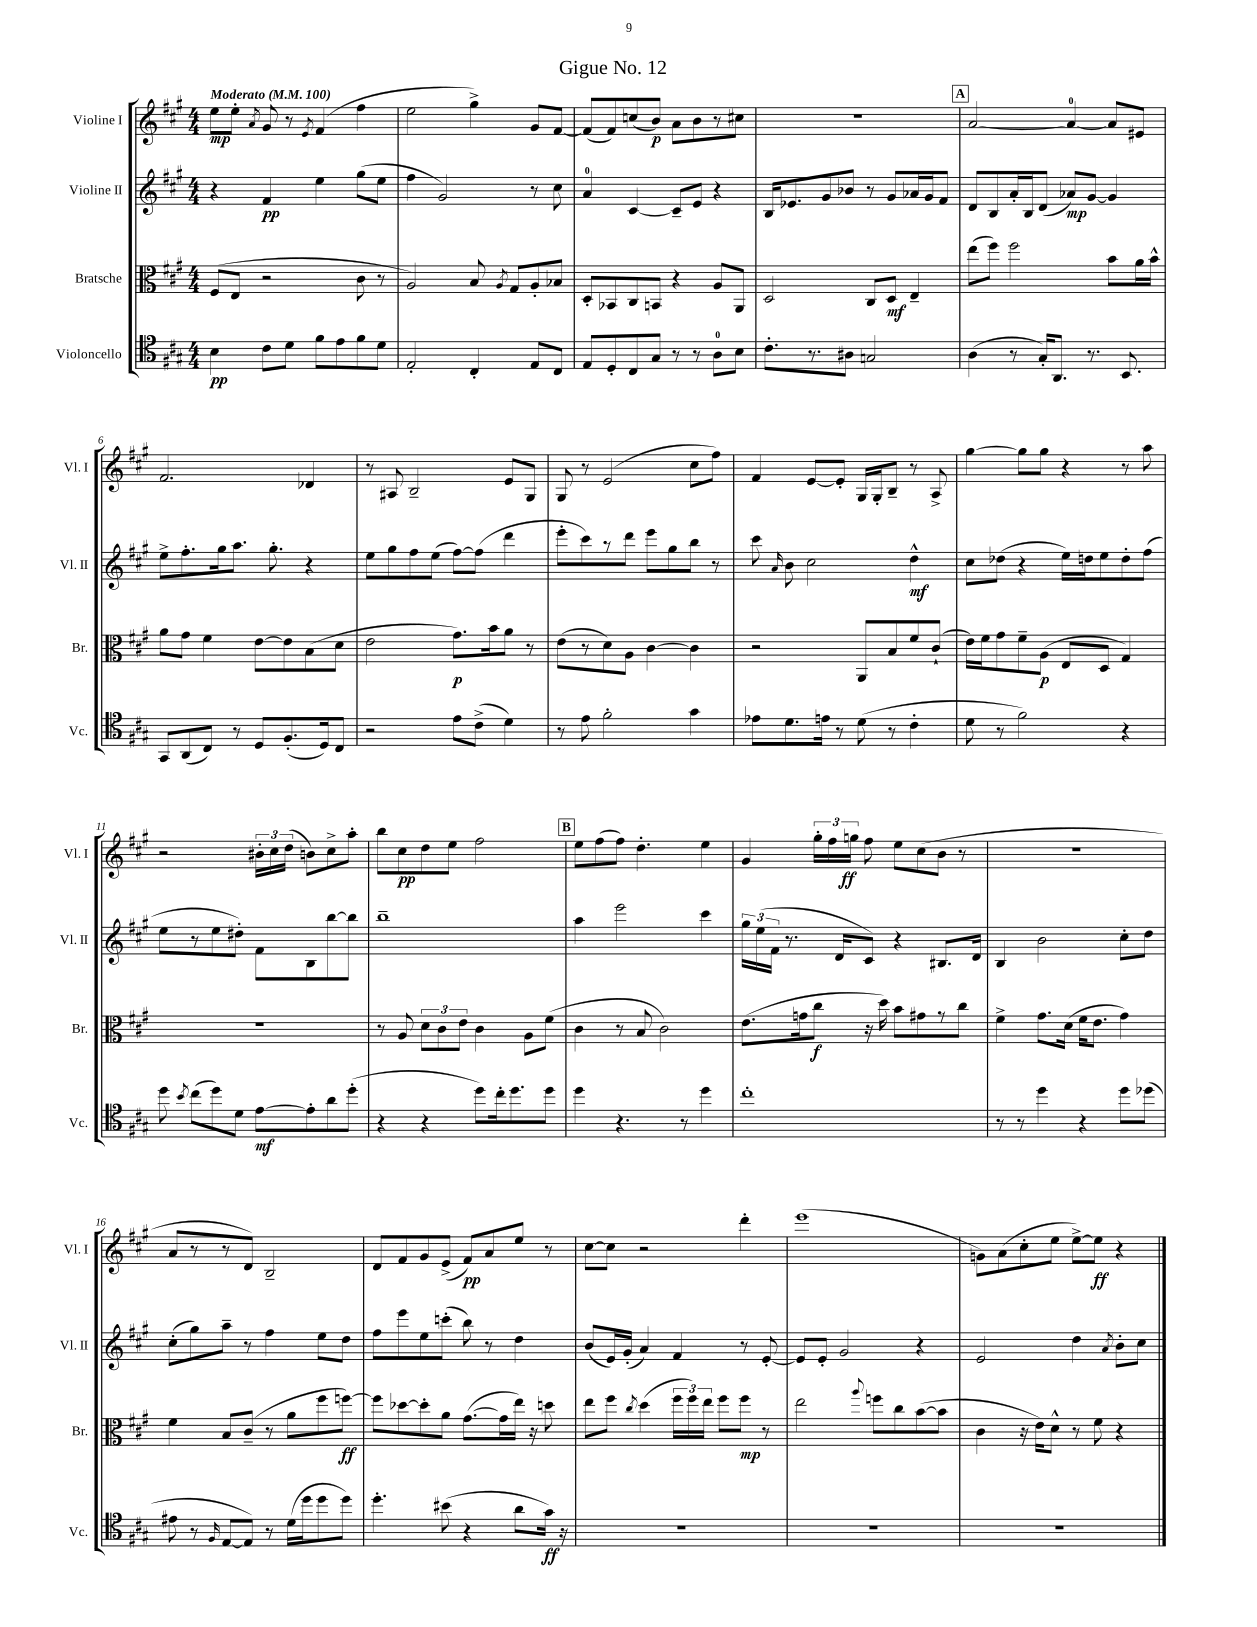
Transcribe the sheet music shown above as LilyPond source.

\header { title = "Gigue No. 12" }
<<
\new StaffGroup <<
\new Staff = "s0" \with { instrumentName = "Violine I" shortInstrumentName = "Vl. I" } {
    \clef treble \key a \major \numericTimeSignature \time 4/4 \tempo "Moderato" 4 = 100
    \autoBeamOff e''8[\mp e''8]-. \acciaccatura { a'8 } gis'8 r8 \acciaccatura { e'8 } fis'4( fis''4 |
    e''2 gis''4->) gis'8[ fis'8]~ |
    fis'8[( fis'8) c''8( b'8]\p) a'8[ b'8 r8 cis''8] |
    r1 |
    \mark \markup { \box "A" } a'2~ a'4-0~ a'8[ eis'8] |
    fis'2. des'4 |
    r8 ais8 b2-- e'8[ gis8] |
    gis8 r8 e'2( cis''8[ fis''8]) |
    fis'4 e'8[~ e'8]-. gis16[ gis16-. b8]-- r8 a8-> |
    gis''4~ gis''8[ gis''8] r4 r8 a''8 |
    r2 \tuplet 3/2 { bis'16[-. cis''16 d''16]( } b'8[) cis''8-> a''8]-. |
    b''8[ cis''8\pp d''8 e''8] fis''2 |
    \mark \markup { \box "B" } e''8[ fis''8( fis''8]) d''4.-. e''4 |
    gis'4 \tuplet 3/2 { gis''16[-. fis''16 g''16]\ff } fis''8 e''8[ cis''8( b'8] r8 |
    R1 |
    a'8[ r8 r8 d'8]) b2-- |
    d'8[ fis'8 gis'8 e'8]->( fis'8[\pp) a'8 e''8] r8 |
    cis''8[~ cis''8] r2 d'''4-. |
    e'''1( |
    g'8[) a'8( cis''8-. e''8] e''8[~->) e''8]\ff r4 \bar "|." |
}
\new Staff = "s1" \with { instrumentName = "Violine II" shortInstrumentName = "Vl. II" } {
    \clef treble \key a \major \numericTimeSignature \time 4/4
    \autoBeamOff r4 fis'4\pp e''4 gis''8[( e''8] |
    fis''4 gis'2) r8 cis''8 |
    a'4-0 cis'4~ cis'8[-- e'8] r4 |
    b16[ ees'8. gis'8 bes'8] r8 gis'8[ aes'16 gis'16 fis'8] |
    \mark \markup { \box "A" } d'8[ b8 a'16-. b16 d'8]( aes'8[\mp) gis'8]~ gis'4 |
    e''8[-> fis''8.-. gis''16 a''8.] gis''8.-. r4 |
    e''8[ gis''8 fis''8 e''8]( fis''8[~) fis''8]( d'''4 |
    e'''8[-. cis'''8) r8 d'''8] e'''8[ gis''8 b''8] r8 |
    cis'''8 \grace { a'16 } b'8 cis''2 d''4-^\mf |
    cis''8[ des''8]( r4 e''16[) d''16 e''8 d''8-. fis''8]( |
    e''8[ r8 e''8 dis''8]-.) fis'8[ b8 b''8~ b''8] |
    b''1-- |
    \mark \markup { \box "B" } a''4 e'''2 cis'''4 |
    \tuplet 3/2 { gis''16[ e''16( fis'16] } r8. d'16[ cis'8]) r4 bis8.[ d'16] |
    b4 b'2 cis''8[-. d''8] |
    cis''8[-.( gis''8) a''8]-- r8 fis''4 e''8[ d''8] |
    fis''8[ e'''8 e''8 c'''8]-.( b''8) r8 d''4 |
    b'8[( e'16) gis'16]-.( a'4) fis'4 r8 e'8~-. |
    e'8[ e'8]-. gis'2 r4 |
    e'2 d''4 \acciaccatura { a'8 } b'8[-. cis''8] \bar "|." |
}
\new Staff = "s2" \with { instrumentName = "Bratsche" shortInstrumentName = "Br." } {
    \clef alto \key a \major \numericTimeSignature \time 4/4
    \autoBeamOff fis8[( e8] r2 cis'8 r8 |
    a2) b8 \acciaccatura { a8 } gis8[ a8-. bes8] |
    d8[-. bes,8 cis8 b,8] r4 a8[ a,8] |
    d2 cis8[ d8]\mf e4-- |
    \mark \markup { \box "A" } e''8[( fis''8]) fis''2 b'8[ a'16 b'16]-^ |
    a'8[ gis'8] fis'4 e'8[~ e'8 b8( d'8] |
    e'2 gis'8.[\p) b'16 a'8] r8 |
    e'8[( r8 d'8) a8] cis'4~ cis'4 |
    r2 a,8[ b8 fis'8 cis'8]-!( |
    e'16[) fis'16 gis'8 fis'8-- a8]\p( e8[ d8] gis4) |
    r1 |
    r8 a8 \tuplet 3/2 { d'8[ cis'8 e'8] } cis'4 a8[ fis'8]( |
    \mark \markup { \box "B" } cis'4 r8 b8 cis'2) |
    e'8.[( g'16 cis''8]\f r16 d''16) b'8[ gis'8 r8 cis''8] |
    fis'4-> gis'8.[ d'16]( fis'16[ e'8.] gis'4) |
    fis'4 b8[ cis'8]--( r8 a'8[ fis''8 f''8]~\ff) |
    f''8[ des''8~ des''8-. a'8] gis'8.[~( gis'16 e''16]) r16 d''8 |
    e''8[ fis''8] \acciaccatura { cis''8 } d''4( \tuplet 3/2 { fis''16[ fis''16) e''16] } fis''8[ fis''8]\mp r8 |
    e''2 \appoggiatura { a''8 } f''8[ cis''8 b'8~( b'8] |
    cis'4 r16 e'16[) d'8]-^ r8 fis'8 r4 \bar "|." |
}
\new Staff = "s3" \with { instrumentName = "Violoncello" shortInstrumentName = "Vc." } {
    \clef tenor \key a \major \numericTimeSignature \time 4/4
    \autoBeamOff b4\pp cis'8[ d'8] fis'8[ e'8 fis'8 d'8] |
    e2-. cis4-. e8[ cis8] |
    e8[ d8-. cis8 gis8] r8 r8 a8[-0 b8] |
    cis'8.[-. r8. ais8] g2 |
    \mark \markup { \box "A" } a4( r8 gis16[-.) a,8.] r8. b,8. |
    gis,8[ a,8( cis8]) r8 d8[ fis8.-.( d16) cis8] |
    r2 e'8[ cis'8]->( d'4) |
    r8 e'8 fis'2-. gis'4 |
    ees'8[ d'8. e'16] r8 d'8( r8 cis'4-. |
    d'8 r8 fis'2) r4 |
    d''8 \acciaccatura { b'8 } cis''8[( d''8) d'8] e'8[~\mf e'8-. a'8 d''8]-.( |
    r4 r4 d''8[) cis''16-. d''8. d''8] |
    \mark \markup { \box "B" } d''4 r4. r8 d''4 |
    cis''1-. |
    r8 r8 d''4 r4 d''8[ des''8]( |
    eis'8 r8 \grace { fis16 } e8[~ e8]) r8 d'16[( d''16 d''8 d''8]) |
    d''4.-. bis'8( r4 a'8[ gis'16]\ff) r16 |
    R1 |
    R1 |
    R1 \bar "|." |
}
>>
>>
